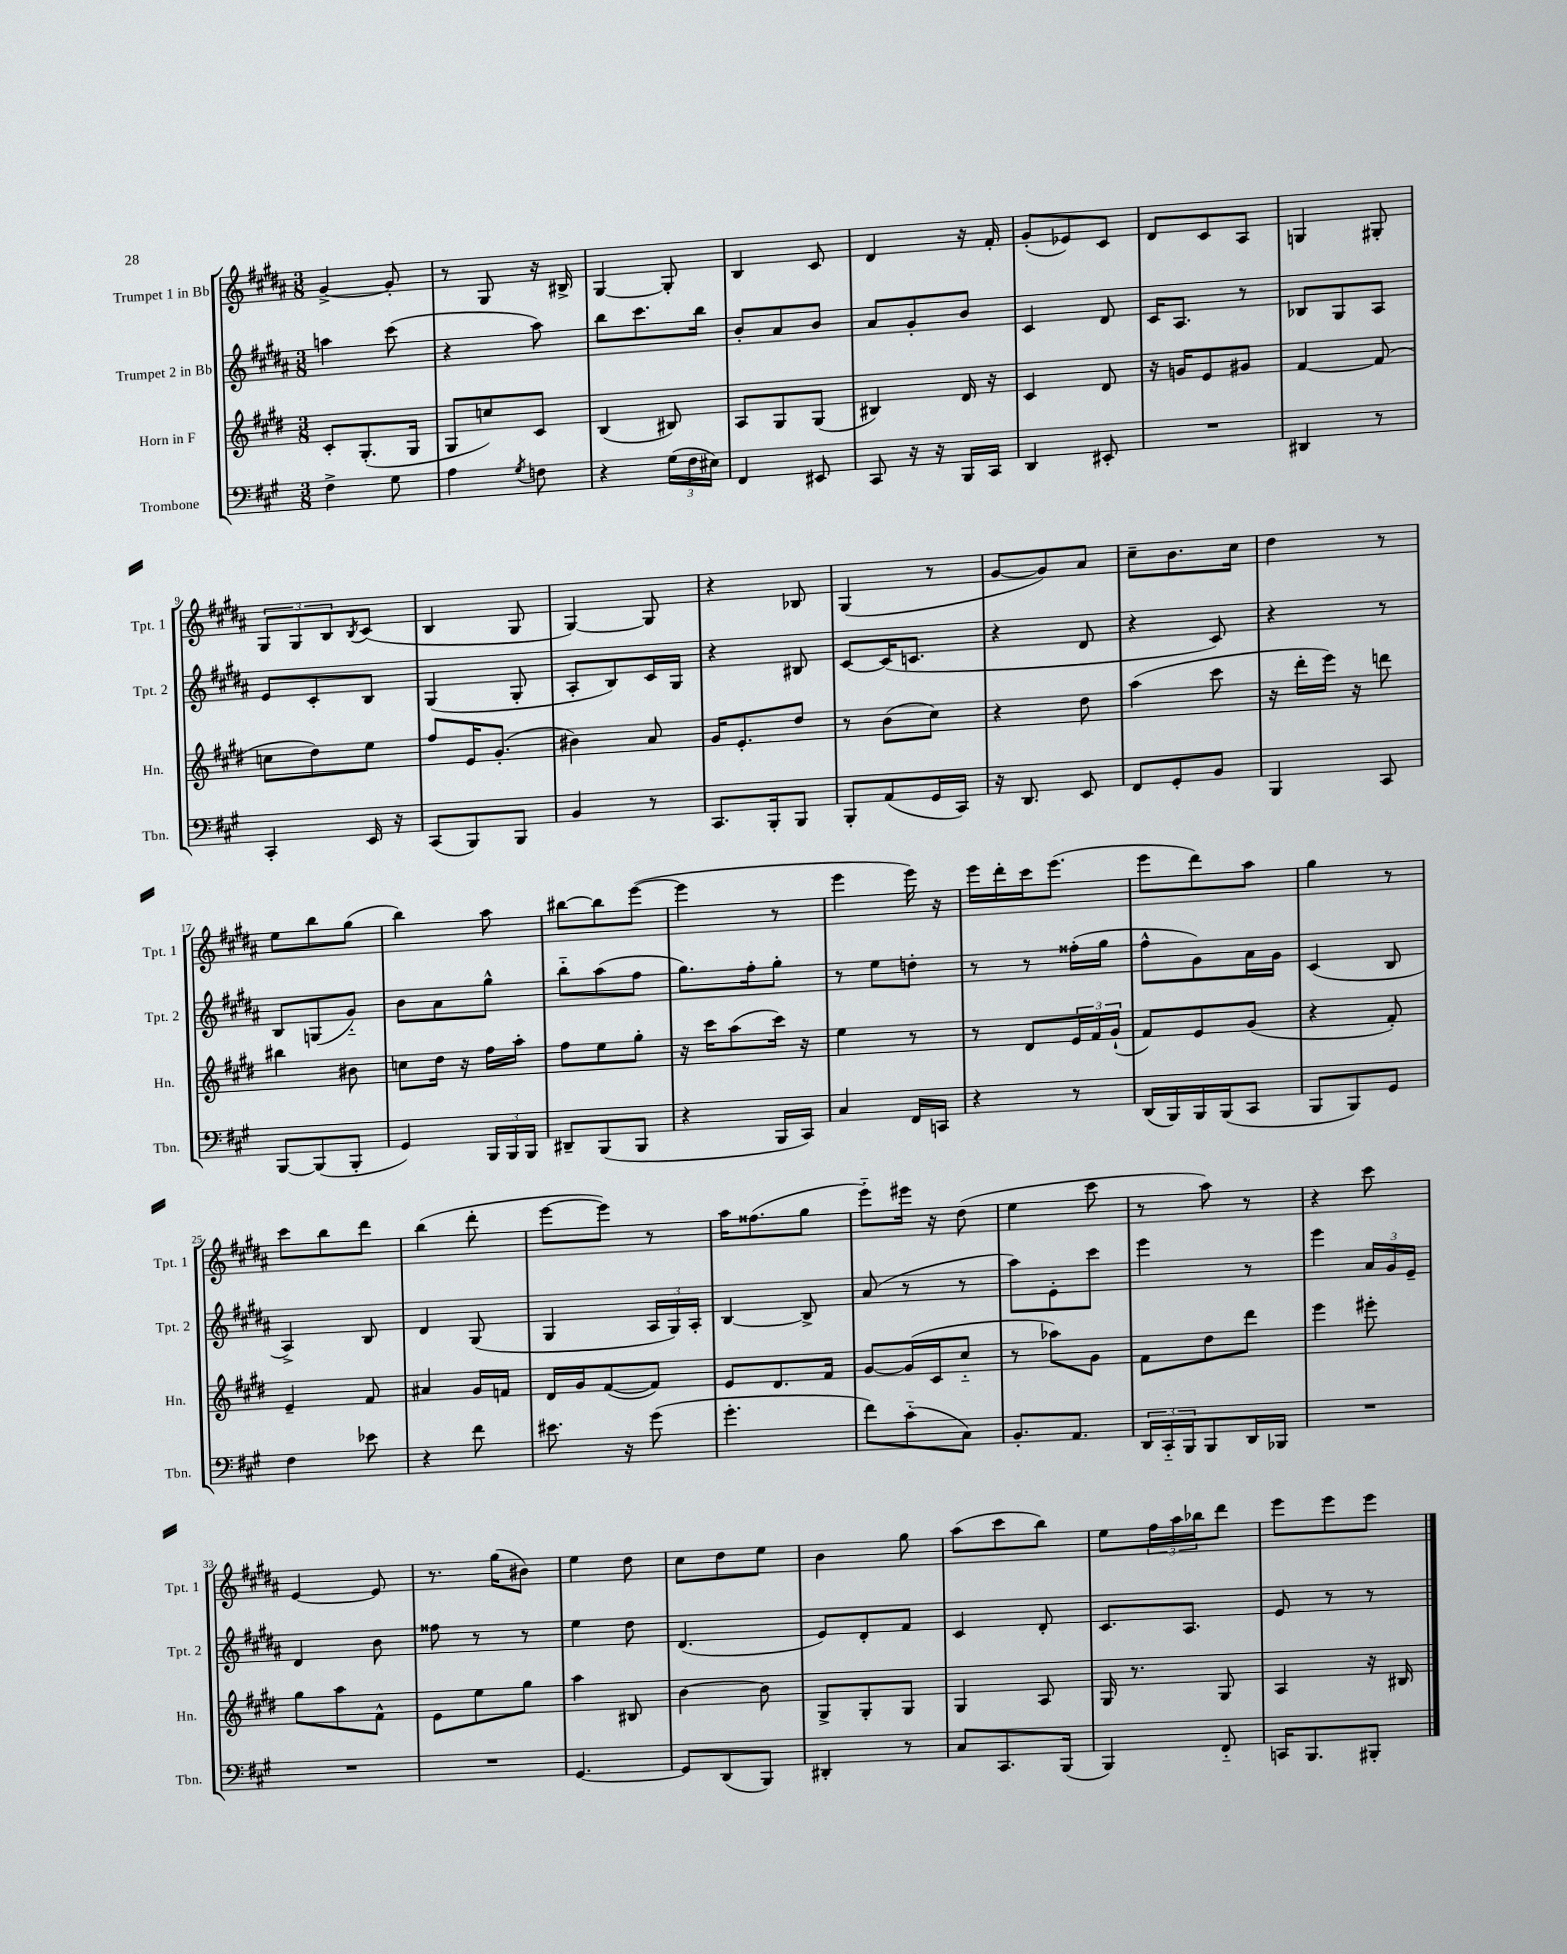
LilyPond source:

<<
\new StaffGroup <<
\new Staff = "s0" \with { instrumentName = "Trumpet 1 in Bb" shortInstrumentName = "Tpt. 1" } {
    \clef treble \key b \major \numericTimeSignature \time 3/8
    gis'4~-> gis'8-. |
    r8 gis8 r16 bis16-> |
    gis4~ gis8-. |
    b4 cis'8 |
    dis'4 r16 fis'16-. |
    gis'8-.( ees'8) cis'8 |
    dis'8 cis'8 ais8 |
    g4 gis8-. |
    \tuplet 3/2 { gis8 gis8 b8 } \acciaccatura { b8 } cis'8( |
    b4 gis8 |
    gis4~) gis8 |
    r4 bes8 |
    gis4( r8 |
    gis'8~ gis'8) ais'8 |
    cis''8-- b'8. cis''16 |
    dis''4 r8 |
    e''8 b''8 gis''8( |
    b''4) ais''8 |
    bis''8~ bis''8 e'''8~( |
    e'''4 r8 |
    e'''4 e'''16) r16 |
    e'''16 dis'''16-. cis'''16 e'''8.( |
    e'''8 dis'''8) ais''8 |
    gis''4 r8 |
    cis'''8 b''8 dis'''8 |
    b''4( dis'''8-. |
    e'''8~ e'''8) r8 |
    ais''16 fisis''8.( gis''8 |
    e'''8-_) eis'''16 r16 dis''8( |
    e''4 cis'''8 |
    r8 ais''8) r8 |
    r4 cis'''8 |
    e'4~ e'8 |
    r8. gis''16( bis'8) |
    e''4 dis''8 |
    cis''8 dis''8 e''8 |
    b'4 gis''8 |
    ais''8( cis'''8 b''8) |
    e''8 \tuplet 3/2 { fis''16 ais''16 bes''16 } dis'''8 |
    e'''8 e'''8 e'''8 \bar "|." |
}
\new Staff = "s1" \with { instrumentName = "Trumpet 2 in Bb" shortInstrumentName = "Tpt. 2" } {
    \clef treble \key b \major \numericTimeSignature \time 3/8
    a''4 cis'''8( |
    r4 ais''8) |
    b''8 cis'''8. b''16 |
    b'8-. ais'8 b'8 |
    ais'8 gis'8-. b'8 |
    cis'4 dis'8 |
    cis'16 ais8. r8 |
    bes8 gis8 ais8 |
    e'8 cis'8-. b8 |
    gis4( gis8-. |
    ais8-. b8) cis'16 gis16 |
    r4 bis8 |
    cis'8~ cis'16( c'8. |
    r4 dis'8 |
    r4 cis'8) |
    r4 r8 |
    b8 g8( gis'8-_) |
    b'8 ais'8 gis''8-^ |
    b''8-_ ais''8( fis''8 |
    gis''8.) fis''16-. gis''8-. |
    r8 e''8 d''8-. |
    r8 r8 fisis''16-.( gis''16 |
    fis''8-^ gis'8) ais'16 gis'16 |
    cis'4( b8 |
    ais4->) b8 |
    dis'4 gis8( |
    gis4 \tuplet 3/2 { ais16 gis16) ais16-. } |
    b4~ b8-> |
    ais'8( r8 r8 |
    ais''8) e'8-. cis'''8 |
    e'''4 r8 |
    e'''4 \tuplet 3/2 { ais'16 gis'16 e'16-- } |
    dis'4 b'8 |
    fisis''8 r8 r8 |
    e''4 dis''8 |
    dis'4.( |
    e'8) dis'8-. fis'8 |
    cis'4 dis'8-. |
    cis'8. ais8. |
    e'8 r8 r8 \bar "|." |
}
\new Staff = "s2" \with { instrumentName = "Horn in F" shortInstrumentName = "Hn." } {
    \clef treble \key e \major \numericTimeSignature \time 3/8
    cis'8-. gis8.-.( gis16 |
    gis8 c''8) cis'8 |
    b4( bis8) |
    a8 gis8 gis8( |
    bis4) dis'16 r16 |
    cis'4 dis'8 |
    r16 g'16 e'8 gis'8 |
    fis'4~ fis'8( |
    c''8 dis''8) e''8 |
    fis''8 e'16 gis'8.-.( |
    bis'4) a'8 |
    gis'16 e'8.-. dis''8 |
    r8 b'8( cis''8) |
    r4 dis''8 |
    a''4( cis'''8 |
    r16 dis'''16-. e'''16) r16 d'''8 |
    bis''4 bis'8 |
    c''8 dis''16 r16 fis''16 a''16-. |
    fis''8 e''8 gis''8-. |
    r16 cis'''16 a''8( cis'''16) r16 |
    e''4 r8 |
    r8 dis'8 \tuplet 3/2 { e'16 fis'16 gis'16-!( } |
    fis'8) e'8 gis'8( |
    r4 fis'8-.) |
    e'4-- fis'8 |
    ais'4 gis'16 f'16 |
    dis'16 gis'16 fis'8~( fis'8) |
    e'8 dis'8. fis'16 |
    gis'8~ gis'16( cis'16 cis''8-_ |
    r8 aes''8) gis'8 |
    fis'8 dis''8 dis'''8 |
    e'''4 eis'''8-. |
    gis''8 a''8 fis'8-^ |
    e'8 e''8 gis''8 |
    a''4 bis8 |
    b'4~ b'8 |
    gis8-> gis8-. gis8 |
    gis4 a8 |
    gis16 r8. gis8 |
    a4 r16 bis16 \bar "|." |
}
\new Staff = "s3" \with { instrumentName = "Trombone" shortInstrumentName = "Tbn." } {
    \clef bass \key a \major \numericTimeSignature \time 3/8
    fis4-> gis8 |
    a4 \acciaccatura { gis8 } f8 |
    r4 \tuplet 3/2 { gis16( fis16 eis16) } |
    fis,4 eis,8 |
    cis,8 r16 r16 b,,16 cis,16 |
    d,4 eis,8-. |
    R4. |
    dis,4 r8 |
    cis,4-. e,16 r16 |
    cis,8( b,,8) b,,8 |
    b,4 r8 |
    cis,8. b,,16-. b,,8 |
    b,,8-. a,8( gis,16 cis,16) |
    r16 d,8. e,8 |
    fis,8 gis,8-. b,8 |
    b,,4 cis,8 |
    b,,8~ b,,8( b,,8-. |
    gis,4) \tuplet 3/2 { b,,16 b,,16 b,,16 } |
    dis,8-- b,,8( b,,8 |
    r4 b,,16 cis,16) |
    cis4 fis,16 c,16 |
    r4 r8 |
    d,16( b,,16) b,,16 b,,16( cis,8 |
    b,,8 b,,8) gis,8 |
    fis4 ees'8 |
    r4 fis'8 |
    eis'8. r16 gis'8( |
    gis'4.-. |
    fis'8) cis'8-_( cis8) |
    b,8.-. a,8. |
    \tuplet 3/2 { d,16 cis,16-_ b,,16 } b,,8 d,16 bes,,16 |
    R4. |
    R4. |
    R4. |
    gis,4.~ |
    gis,8 d,8( b,,8) |
    dis,4-. r8 |
    cis8 cis,8. b,,16( |
    b,,4) fis,8-_ |
    c,16 b,,8. bis,,8-. \bar "|." |
}
>>
>>
